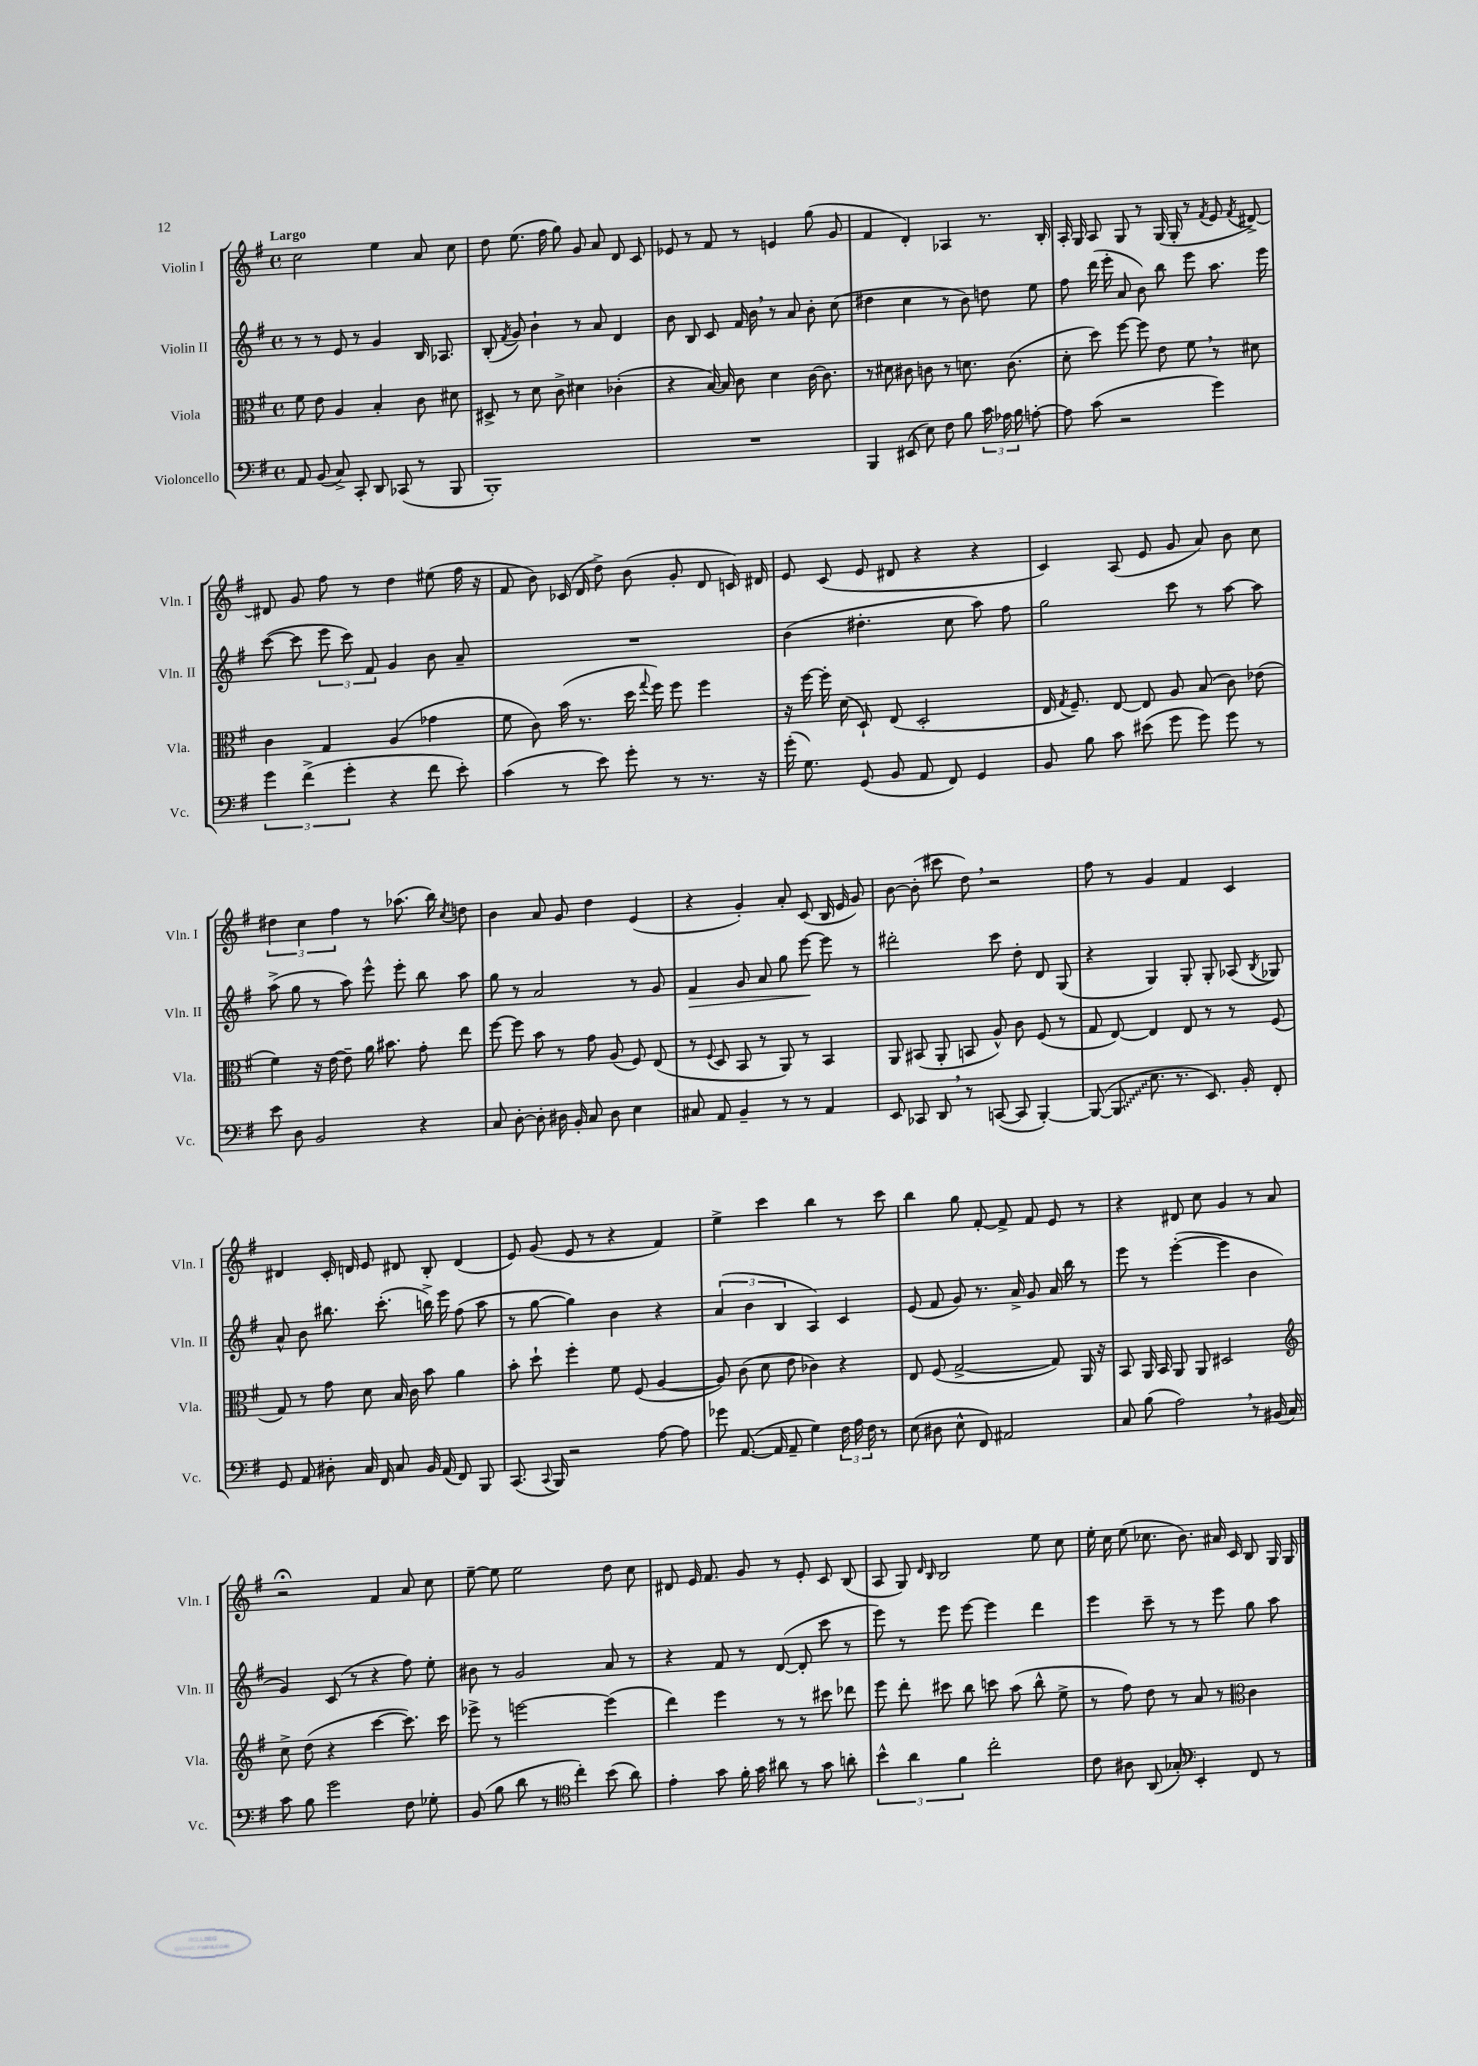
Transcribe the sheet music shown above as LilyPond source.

<<
\new StaffGroup <<
\new Staff = "s0" \with { instrumentName = "Violin I" shortInstrumentName = "Vln. I" } {
    \clef treble \key g \major \defaultTimeSignature \time 4/4 \tempo "Largo"
    \autoBeamOff c''2 e''4 a'8 c''8 |
    d''8 e''8.( fis''16 g''8) g'8 a'8 d'8 c'8 |
    ees'8 r8 fis'8 r8 e'4 g''8( g'8 |
    fis'4 d'4-.) aes4 r8. b16-. |
    a16-. g16 a8 g8 r8 g16( g16-. r8 \acciaccatura { fis'8 } e'8 \acciaccatura { fis'8 } dis'8~->) |
    dis'8 g'8 fis''8 r8 d''4 eis''8( fis''16 r16 |
    fis'8 b'8) ces'16( d'16 d''8->) b'8( g'8-. d'8 c'16) dis'16 |
    e'8 c'8( e'8 dis'8 r4 r4 |
    c'4) a8( e'8 g'8 a'8) b'8 c''8 |
    \tuplet 3/2 { dis''4 c''4 fis''4 } r8 aes''8.( b''16) \acciaccatura { c''8 } d''8 |
    b'4 a'8 g'8 d''4 e'4( |
    r4 g'4-.) a'8-. c'8( b16 e'16 g'8) |
    b'8~ b'8-.( cis'''8 d''8) \breathe r2 |
    fis''8 r8 g'4 fis'4 c'4 |
    dis'4 c'16-. d'16 e'8 dis'8 b8-. dis'4( |
    e'8) g'8( e'8 r8 r4 fis'4) |
    e''4-> c'''4 b''4 r8 c'''8 |
    b''4 g''8 fis'8~-. fis'8-> fis'8 e'8 r8 |
    r4 dis'8 c''8 g'4 r8 a'8 |
    r2\fermata fis'4 a'8 c''8 |
    e''8~-- e''8 e''2 d''8 c''8 |
    dis'8 e'16 fis'8. g'8 r8 e'8-. c'8 b8( |
    a8 g8) \grace { d'16 b16 } b2 e''8 c''8 |
    e''16-. c''16 e''8( ces''8. b'8.) ais'16 c'16 b8 g16 g16 \bar "|." |
}
\new Staff = "s1" \with { instrumentName = "Violin II" shortInstrumentName = "Vln. II" } {
    \clef treble \key g \major \defaultTimeSignature \time 4/4
    \autoBeamOff r8 r8 e'8 r8 g'4 b16 aes8. |
    b8-.( \acciaccatura { fis'8 } g'8) b'4-! r8 a'8 d'4 |
    b'8 b8 c'8 fis'16 b'16 \breathe r8 a'8 b'8-. c''8( |
    dis''4 c''4 r8 b'8) d''8 e''8 |
    fis''8 d'''16( e'''16-. a'8 b'8) b''8 e'''8 a''8. e'''16 |
    c'''8~( c'''8 \tuplet 3/2 { e'''8 c'''8) fis'8 } g'4 b'8 a'8-- |
    R1 |
    b'4( dis''4.-. c''8 a''8) fis''8 |
    g''2 c'''8 r8 a''8~ a''8 |
    a''8->( g''8 r8 a''8) e'''8-^ e'''8-. b''8 a''8 |
    g''8 r8 a'2 r8 g'8 |
    fis'4\> g'8 a'8 g''8 e'''8~\! e'''8 r8 |
    dis'''2-. c'''8 d''8-. d'8 g8( |
    r4 g4) g8-. g8-. aes8( \acciaccatura { b8 } ges8) |
    a'8-^ b'8 bis''8. c'''8.-.( b''16->) e'''16 fis''8( a''8 |
    r8 g''8~ g''4) b'4 r4 |
    \tuplet 3/2 { a'4( b'4 b4 } a4) c'4 |
    e'8( fis'8 g'8) r8. a'16-> g'8 a'16 b''16 r8 |
    e'''8 r8 e'''4~-.( e'''4 b'4 |
    g'4) c'8( r8 r4 fis''8) e''8-. |
    bis'8 r8 g'2 a'8 r8 |
    r4 fis'8 r8 d'8~( d'8-. c'''8 r8 |
    e'''8) r8 e'''8 e'''8~ e'''4 d'''4 |
    e'''4 c'''8-- r8 r8 e'''8 g''8 a''8 \bar "|." |
}
\new Staff = "s2" \with { instrumentName = "Viola" shortInstrumentName = "Vla." } {
    \clef alto \key g \major \defaultTimeSignature \time 4/4
    \autoBeamOff fis'8 e'8 a4 b4-. c'8 dis'8 |
    dis8-> r8 d'8 c'8-> dis'4 ces'4-.( |
    r4 b16~) b16 c'8 d'4 c'16~ c'8. |
    r8 dis'8 cis'8 c'8 r8 d'8. c'8.( |
    d'8-. d''8) fis''8~ fis''8 e'8 fis'8 \breathe r8 dis'8 |
    c'4 g4 a4( ges'4 |
    fis'8 c'8) b'16( r8. d''16 \appoggiatura { g''8 } fis''16) fis''8 fis''4 |
    r16 fis''16~ fis''16-. d'16( d8-!) e8( d2-. |
    e16 \acciaccatura { g8 } fis8.--) e8~ e8 a8 b8( c'8) ees'8( |
    fis'4) r16 e'16~ e'8-- a'16 bis'8. g'8-. e''8 |
    fis''8~ fis''8 b'8 r8 g'8 a8( fis8) e8( |
    r8 \appoggiatura { fis8 } d8 b,8 r8 a,8) r8 b,4 |
    a,8 bis,8( a,8-. b,8 a8-^) c'8 fis8( r8 |
    g8 e8~) e4 e8 r8 r8 fis8( |
    g8) r8 g'8 d'8 b16 c'16 b'8 a'4 |
    b'8-. d''8-! fis''4-. fis'8 fis8( a4~ |
    a8) c'8( d'8 e'8 ces'4) r4 |
    e8 fis8( g2~-> g8) a,16 r16 |
    b,8 a,16 b,16 a,8 a,8 dis2 |
    \clef treble c''8-> d''8( r4 c'''4~ c'''8.) c'''16 |
    ees'''8-> r8 e'''2~ e'''4( |
    d'''4) e'''4 r8 r8 cis'''8 des'''8 |
    e'''8 d'''8-. cis'''8 b''8 c'''8 a''8( b''8-^ e''8-> |
    r8 fis''8) d''8 r8 a'8 r8 \clef alto c'4 \bar "|." |
}
\new Staff = "s3" \with { instrumentName = "Violoncello" shortInstrumentName = "Vc." } {
    \clef bass \key g \major \defaultTimeSignature \time 4/4
    \autoBeamOff a,8 b,8( c8->) c,8-. d,8 ces,8( r8 b,,8 |
    b,,1-.) |
    R1 |
    b,,4 eis,8( e8) fis8 b8 \tuplet 3/2 { c'16 aes16 b16 } a8~-. |
    a8 c'8( r2 g'4) |
    \tuplet 3/2 { g'4 fis'4->( g'4-. } r4 fis'8 e'8-.) |
    c'4( r8 e'8) g'8-. r8 r8. r16 |
    g'16-.( g8.) g,8( b,8 a,8 fis,8) g,4 |
    b,8 b8 c'8 eis'8( g'8 g'8) g'8 r8 |
    e'8 d8 b,2 r4 |
    c8 d8~-. d8-. dis16 b,16-. c8 dis8 e4 |
    cis8 a,8 b,4-- r8 r8 a,4 |
    e,8 ces,8 d,8 \breathe r8 c,8~( c,8 b,,4~-.) |
    b,,8~( \once \override Glissando.style = #'zigzag b,,8\glissando e8. r8. e,8.) b,16-. fis,8-. |
    g,8 a,8 dis8-. c16 fis,16 c8 b,16 a,16( fis,8) b,,8 |
    c,8.( \appoggiatura { c,8 } b,,16) r2 a8~ a8 |
    ges'8 a,8.~( a,16 a,8-- g4) \tuplet 3/2 { fis16 a16 fis16 } r8 |
    e8( dis8 e8-^ fis,8) ais,2 |
    c8 b8( a2) \breathe r8 bis,16( c16) |
    c'8 b8 g'2 fis8 ges8-. |
    b,8( b8 d'8 r8 \clef tenor c''4-.) b'8( a'8) |
    e'4-. g'8 fis'16-. g'16 ais'8 r8 g'8 a'8-. |
    \tuplet 3/2 { b'4-^ a'4 fis'4 } c''2-. |
    c'8 ais8 a,8( ges8-.) \clef bass e,4-. fis,8 r8 \bar "|." |
}
>>
>>
\layout { \context { \Score \remove "Bar_number_engraver" } }
